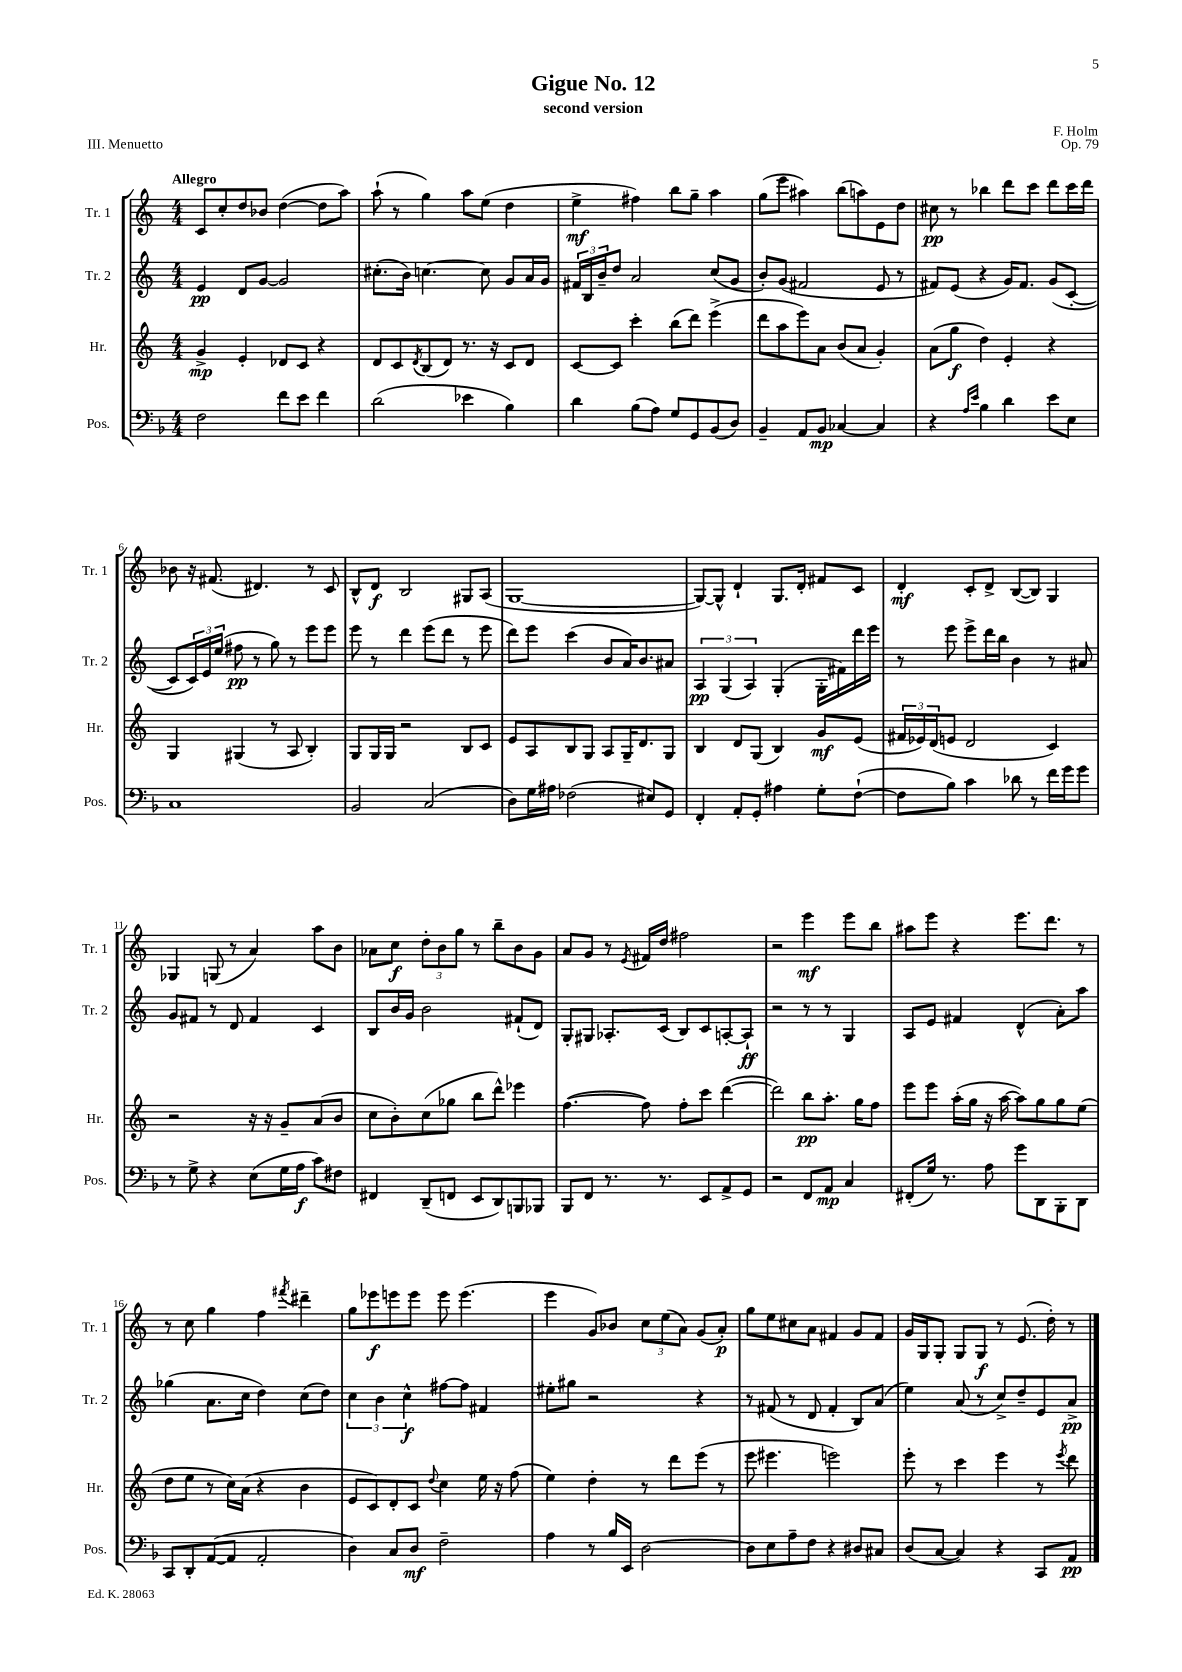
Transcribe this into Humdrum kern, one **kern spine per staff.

**kern	**dynam	**kern	**dynam	**kern	**dynam	**kern	**dynam
*part4	*part4	*part3	*part3	*part2	*part2	*part1	*part1
*staff4	*staff4	*staff3	*staff3	*staff2	*staff2	*staff1	*staff1
*I"Pos.	*	*I"Hr.	*	*I"Tr. 2	*	*I"Tr. 1	*
*I'Pos.	*	*I'Hr.	*	*I'Tr. 2	*	*I'Tr. 1	*
*clefF4	*	*clefG2	*	*clefG2	*	*clefG2	*
*k[b-]	*	*k[]	*	*k[]	*	*k[]	*
*M4/4	*	*M4/4	*	*M4/4	*	*M4/4	*
=1	=1	=1	=1	=1	=1	=1	=1
!	!	!	!	!	!	!LO:TX:a:B:t=Allegro	!
2F\	.	4g^/	mp	4e/	pp	8c/L	.
.	.	.	.	.	.	8cc'/	.
.	.	4e'/	.	8d/L	.	8dd/	.
.	.	.	.	[8g/J	.	8b-X/J	.
8f\L	.	8d-X/L	.	2g/]	.	([4dd\	.
8e\J	.	8c/J	.	.	.	.	.
4f\	.	4r	.	.	.	8dd\L]	.
.	.	.	.	.	.	8aa\J)	.
=2	=2	=2	=2	=2	=2	=2	=2
(2d\	.	8d/L	.	(8.cc#X'\L	.	(8aa`\	.
.	.	8c/	.	.	.	8r	.
.	.	.	.	16b\Jk)	.	.	.
.	.	8qd/	.	.	.	.	.
.	.	(8B/	.	[4.ccn\	.	4gg\)	.
.	.	8d/J)	.	.	.	.	.
4e-X\	.	8.r	.	.	.	8aa\L	.
.	.	.	.	8cc\]	.	(8ee\J	.
.	.	16r	.	.	.	.	.
4B-\)	.	8c/L	.	8g/L	.	4dd\	.
.	.	8d/J	.	16a/L	.	.	.
.	.	.	.	16g/JJ	.	.	.
=3	=3	=3	=3	=3	=3	=3	=3
4d\	.	[8c/L	.	24f#X/LL	.	4ee^\	mf
.	.	.	.	24B/	.	.	.
.	.	.	.	24b~/J	.	.	.
.	.	8c/J]	.	8dd/J	.	.	.
(8B-\L	.	4ccc'\	.	2a/	.	4ff#X\)	.
8A\J)	.	.	.	.	.	.	.
8G/L	.	(8bb\L	.	.	.	8bb\L	.
8GG/	.	8ddd\J)	.	.	.	8gg~\J	.
(8BB-/	.	(4eee^\	.	(8cc/L	.	4aa\	.
8D/J)	.	.	.	8g/J	.	.	.
=4	=4	=4	=4	=4	=4	=4	=4
4BB-~/	.	8ddd\L	.	8b'/L)	.	(8gg\L	.
.	.	8aa\	.	(8g/J	.	8eee\J	.
8AA/L	.	8eee\)	.	2f#X/	.	4aa#X\)	.
8BB-/J	mp	8a\J	.	.	.	.	.
[4C-X/	.	(8b/L	.	.	.	(8bb\L	.
.	.	8a/J	.	.	.	8aan\)	.
4C-/]	.	4g'/)	.	8e/	.	8e\	.
.	.	.	.	8r	.	8dd\J	.
=5	=5	=5	=5	=5	=5	=5	=5
4r	.	(8a\L	.	8f#X/L)	.	8cc#X\	pp
.	.	8gg\J	f	(8e/J	.	8r	.
16qqA/LL	.	.	.	.	.	.	.
16qqe/JJ	.	.	.	.	.	.	.
4B-\	.	4dd\)	.	4r	.	4bb-X\	.
4d\	.	4e'/	.	16g/KL)	.	8ddd\L	.
.	.	.	.	8.f#/J	.	.	.
.	.	.	.	.	.	8ccc\J	.
8e\L	.	4r	.	(8g/L	.	8ddd\L	.
8E\J	.	.	.	[8c'/J	.	16ccc\L	.
.	.	.	.	.	.	16ddd\JJ	.
!!LO:LB:g=z
=6	=6	=6	=6	=6	=6	=6	=6
1C	.	4G/	.	8c/L]	.	8b-X\	.
.	.	.	.	24c/L)	.	16r	.
.	.	.	.	24e/	.	.	.
.	.	.	.	.	.	(8.f#X/	.
.	.	.	.	(24ee/JJ	.	.	.
.	.	(4G#X/	.	8ff#X\	pp	.	.
.	.	.	.	8r	.	4.d#X/)	.
.	.	8r	.	8gg\)	.	.	.
.	.	8A/	.	8r	.	.	.
.	.	4B'/)	.	8eee\L	.	8r	.
.	.	.	.	8eee\J	.	8c/	.
=7	=7	=7	=7	=7	=7	=7	=7
2BB-/	.	8G/L	.	8eee\	.	8B^^/L	.
.	.	16G/L	.	8r	.	8d/J	f
.	.	16G/JJ	.	.	.	.	.
.	.	2r	.	4ddd\	.	2B/	.
(2C/	.	.	.	(8eee\L	.	.	.
.	.	.	.	8ddd\J	.	.	.
.	.	8B/L	.	8r	.	8G#X/L	.
.	.	8c/J	.	8eee\	.	(8A/J	.
=8	=8	=8	=8	=8	=8	=8	=8
8D\L)	.	8e/L	.	8ddd\L)	.	[1G	.
16G\L	.	8A/	.	8eee\J	.	.	.
16A#X\JJ	.	.	.	.	.	.	.
(2F-X\	.	8B/	.	(4ccc\	.	.	.
.	.	8G/J	.	.	.	.	.
.	.	8A/L	.	8b/L	.	.	.
.	.	16G~/K	.	16a/K)	.	.	.
.	.	8.d/	.	8.b/	.	.	.
8E#X/L)	.	.	.	.	.	.	.
8GG/J	.	8G/J	.	8a#X/J	.	.	.
=9	=9	=9	=9	=9	=9	=9	=9
4FF'/	.	4B/	.	6A/	pp	8G/L_)	.
.	.	.	.	.	.	8G^^/J]	.
.	.	.	.	(6G/	.	.	.
8AA'/L	.	8d/L	.	.	.	4d`/	.
.	.	.	.	6A/)	.	.	.
8GG'/J	.	(8G/J	.	.	.	.	.
4A#X\	.	4B/)	.	(4G'/	.	8.G/L	.
.	.	.	.	.	.	16d'/Jk	.
8G'\L	.	8g/L	mf	16G'\LL	.	8f#X/L	.
.	.	.	.	16f#X\)	.	.	.
([8F`\J	.	(8e/J	.	16ddd\	.	8c/J	.
.	.	.	.	16eee\JJ	.	.	.
=10	=10	=10	=10	=10	=10	=10	=10
8F\L]	.	24f#X/LL	.	8r	.	4d'/	mf
.	.	24e-X/)	.	.	.	.	.
.	.	(24d/J	.	.	.	.	.
8B-\J)	.	8en/J	.	8eee\	.	.	.
4c\	.	2d/	.	8eee^\L	.	8c'/L	.
.	.	.	.	16ddd\L	.	8d^/J	.
.	.	.	.	16bb\JJ	.	.	.
8d-X\	.	.	.	4b\	.	([8B/L	.
8r	.	.	.	.	.	8B/J])	.
16f\LL	.	4c/)	.	8r	.	4G/	.
16g\J	.	.	.	.	.	.	.
8g\J	.	.	.	8a#X/	.	.	.
!!LO:LB:g=z
=11	=11	=11	=11	=11	=11	=11	=11
8r	.	2r	.	8g/L	.	4G-X/	.
8G^\	.	.	.	8f#X/J	.	.	.
4r	.	.	.	8r	.	(8Gn/	.
.	.	.	.	8d/	.	8r	.
(8E\L	.	16r	.	4f#/	.	4a/)	.
.	.	16r	.	.	.	.	.
16G\L	.	8g~/L	.	.	.	.	.
16A\JJ	f	.	.	.	.	.	.
8c\L)	.	(8a/	.	4c/	.	8aa\L	.
8F#X\J	.	8b/J	.	.	.	8b\J	.
=12	=12	=12	=12	=12	=12	=12	=12
4FF#X/	.	8cc\L	.	8B/L	.	8a-X\L	.
.	.	8b'\)	.	16b/L	.	8cc\J	f
.	.	.	.	16g/JJ	.	.	.
(8DD~/L	.	(8cc\	.	2b\	.	12dd'\L	.
.	.	.	.	.	.	12b\	.
8FFn/J	.	8gg-X\J	.	.	.	.	.
.	.	.	.	.	.	12gg\J	.
8EE/L	.	8bb\L	.	.	.	8r	.
8DD/)	.	8ddd^^\J)	.	.	.	8bb~\L	.
8BBBn/	.	4eee-X\	.	(8f#X`/L	.	8b\	.
8BBB-X/J	.	.	.	8d/J)	.	8g\J	.
=13	=13	=13	=13	=13	=13	=13	=13
8BBB-/L	.	([4.ff\	.	8G'/L	.	8a/L	.
8FF/J	.	.	.	8G#X/J	.	8g/J	.
8.r	.	.	.	8.A-X'/L	.	8r	.
.	.	.	.	.	.	8qe/	.
.	.	8ff\])	.	.	.	16f#X/LL	.
8.r	.	.	.	(16c/Jk	.	16dd/JJ	.
.	.	8ff'\L	.	8B/L)	.	2ff#X\	.
8EE/L	.	8ccc\J	.	8c/	.	.	.
8AA^/	.	([4ddd\	.	[8An'/	.	.	.
8GG/J	.	.	.	8A`/J]	ff	.	.
=14	=14	=14	=14	=14	=14	=14	=14
2r	.	2ddd\])	.	2r	.	2r	.
8FF/L	.	8bb\L	pp	8r	.	4eee\	mf
8AA/J	mp	8.aa'\J	.	8r	.	.	.
4C/	.	.	.	4G/	.	8eee\L	.
.	.	16gg\KL	.	.	.	.	.
.	.	8ff\J	.	.	.	8bb\J	.
=15	=15	=15	=15	=15	=15	=15	=15
(8FF#X'/L	.	8eee\L	.	8A/L	.	8aa#X\L	.
16G/Jk)	.	8eee\J	.	8e/J	.	8eee\J	.
8.r	.	.	.	.	.	.	.
.	.	(16aa'\LL	.	4f#X/	.	4r	.
.	.	16gg\JJ	.	.	.	.	.
8A\	.	16r	.	.	.	.	.
.	.	[16aa\	.	.	.	.	.
8g\L	.	8aa\L])	.	(4d^^/	.	8.eee\L	.
8DD\	.	8gg\	.	.	.	.	.
.	.	.	.	.	.	8.ddd\J	.
8BBB-'\	.	8gg\	.	8a'\L)	.	.	.
8DD\J	.	(8ee\J	.	8aa\J	.	8r	.
!!LO:LB:g=z
=16	=16	=16	=16	=16	=16	=16	=16
8CC/L	.	8dd\L	.	(4gg-X\	.	8r	.
8DD'/	.	8ee\J	.	.	.	8cc\	.
([8AA/	.	8r	.	8.a\L	.	4gg\	.
8AA/J]	.	16cc\LL)	.	.	.	.	.
.	.	(16a\JJ	.	16cc\Jk	.	.	.
2AA'/	.	4r	.	4dd\)	.	4ff\	.
.	.	.	.	.	.	8qfff#X/	.
.	.	4b\	.	(8cc\L	.	4ddd#X~\	.
.	.	.	.	8dd\J)	.	.	.
=17	=17	=17	=17	=17	=17	=17	=17
4D\)	.	8e/L	.	6cc\	.	8gg\L	.
.	.	8c/)	.	.	.	8eee-X\	f
.	.	.	.	6b\	.	.	.
8C/L	.	8d'/	.	.	.	8eeen\	.
.	.	.	.	6cc^^\	f	.	.
8D/J	mf	8c/J	.	.	.	8eee\J	.
.	.	8qqdd/	.	.	.	.	.
2F~\	.	4cc\	.	[8ff#X\L	.	8eee\	.
.	.	.	.	8ff#\J]	.	(4.eee\	.
.	.	16ee\	.	4f#X/	.	.	.
.	.	16r	.	.	.	.	.
.	.	(8ff\	.	.	.	.	.
=18	=18	=18	=18	=18	=18	=18	=18
4A\	.	4ee\)	.	8ee#X'\L	.	4eee\	.
.	.	.	.	8gg#X\J	.	.	.
8r	.	4dd'\	.	2r	.	8g/L)	.
16B-/LL	.	.	.	.	.	8b-X/J	.
16EE/JJ	.	.	.	.	.	.	.
[2D\	.	8r	.	.	.	12cc\L	.
.	.	.	.	.	.	(12ee\	.
.	.	8ddd\L	.	.	.	.	.
.	.	.	.	.	.	12a\J)	.
.	.	(8eee\J	.	4r	.	(8g/L	.
.	.	8r	.	.	.	8a'/J)	p
=19	=19	=19	=19	=19	=19	=19	=19
8D\L]	.	8eee\	.	8r	.	8gg\L	.
8E\	.	4.eee#X\	.	(8f#X/	.	8ee\	.
8A~\	.	.	.	8r	.	8cc#X\	.
8F\J	.	.	.	8d/	.	8a\J	.
4r	.	2eeen\)	.	4f#'/	.	4f#X/	.
8D#X/L	.	.	.	8B/L)	.	8g/L	.
8C#X/J	.	.	.	(8a/J	.	8f#/J	.
=20	=20	=20	=20	=20	=20	=20	=20
(8D/L	.	8eee'\	.	4ee\)	.	16g/LL	.
.	.	.	.	.	.	16G/J	.
[8C/J	.	8r	.	.	.	8G'/J	.
4C/])	.	4ccc\	.	(8a/	.	8G/L	.
.	.	.	.	8r	.	8G/J	f
4r	.	4eee\	.	8cc^/L)	.	8r	.
.	.	.	.	8dd~/	.	(8.e/	.
8CC/L	.	8r	.	8e/	.	.	.
.	.	.	.	.	.	16dd'\)	.
.	.	8qeee/	.	.	.	.	.
8AA/J	pp	8ddd\	.	8a^/J	pp	8r	.
==	==	==	==	==	==	==	==
*-	*-	*-	*-	*-	*-	*-	*-
